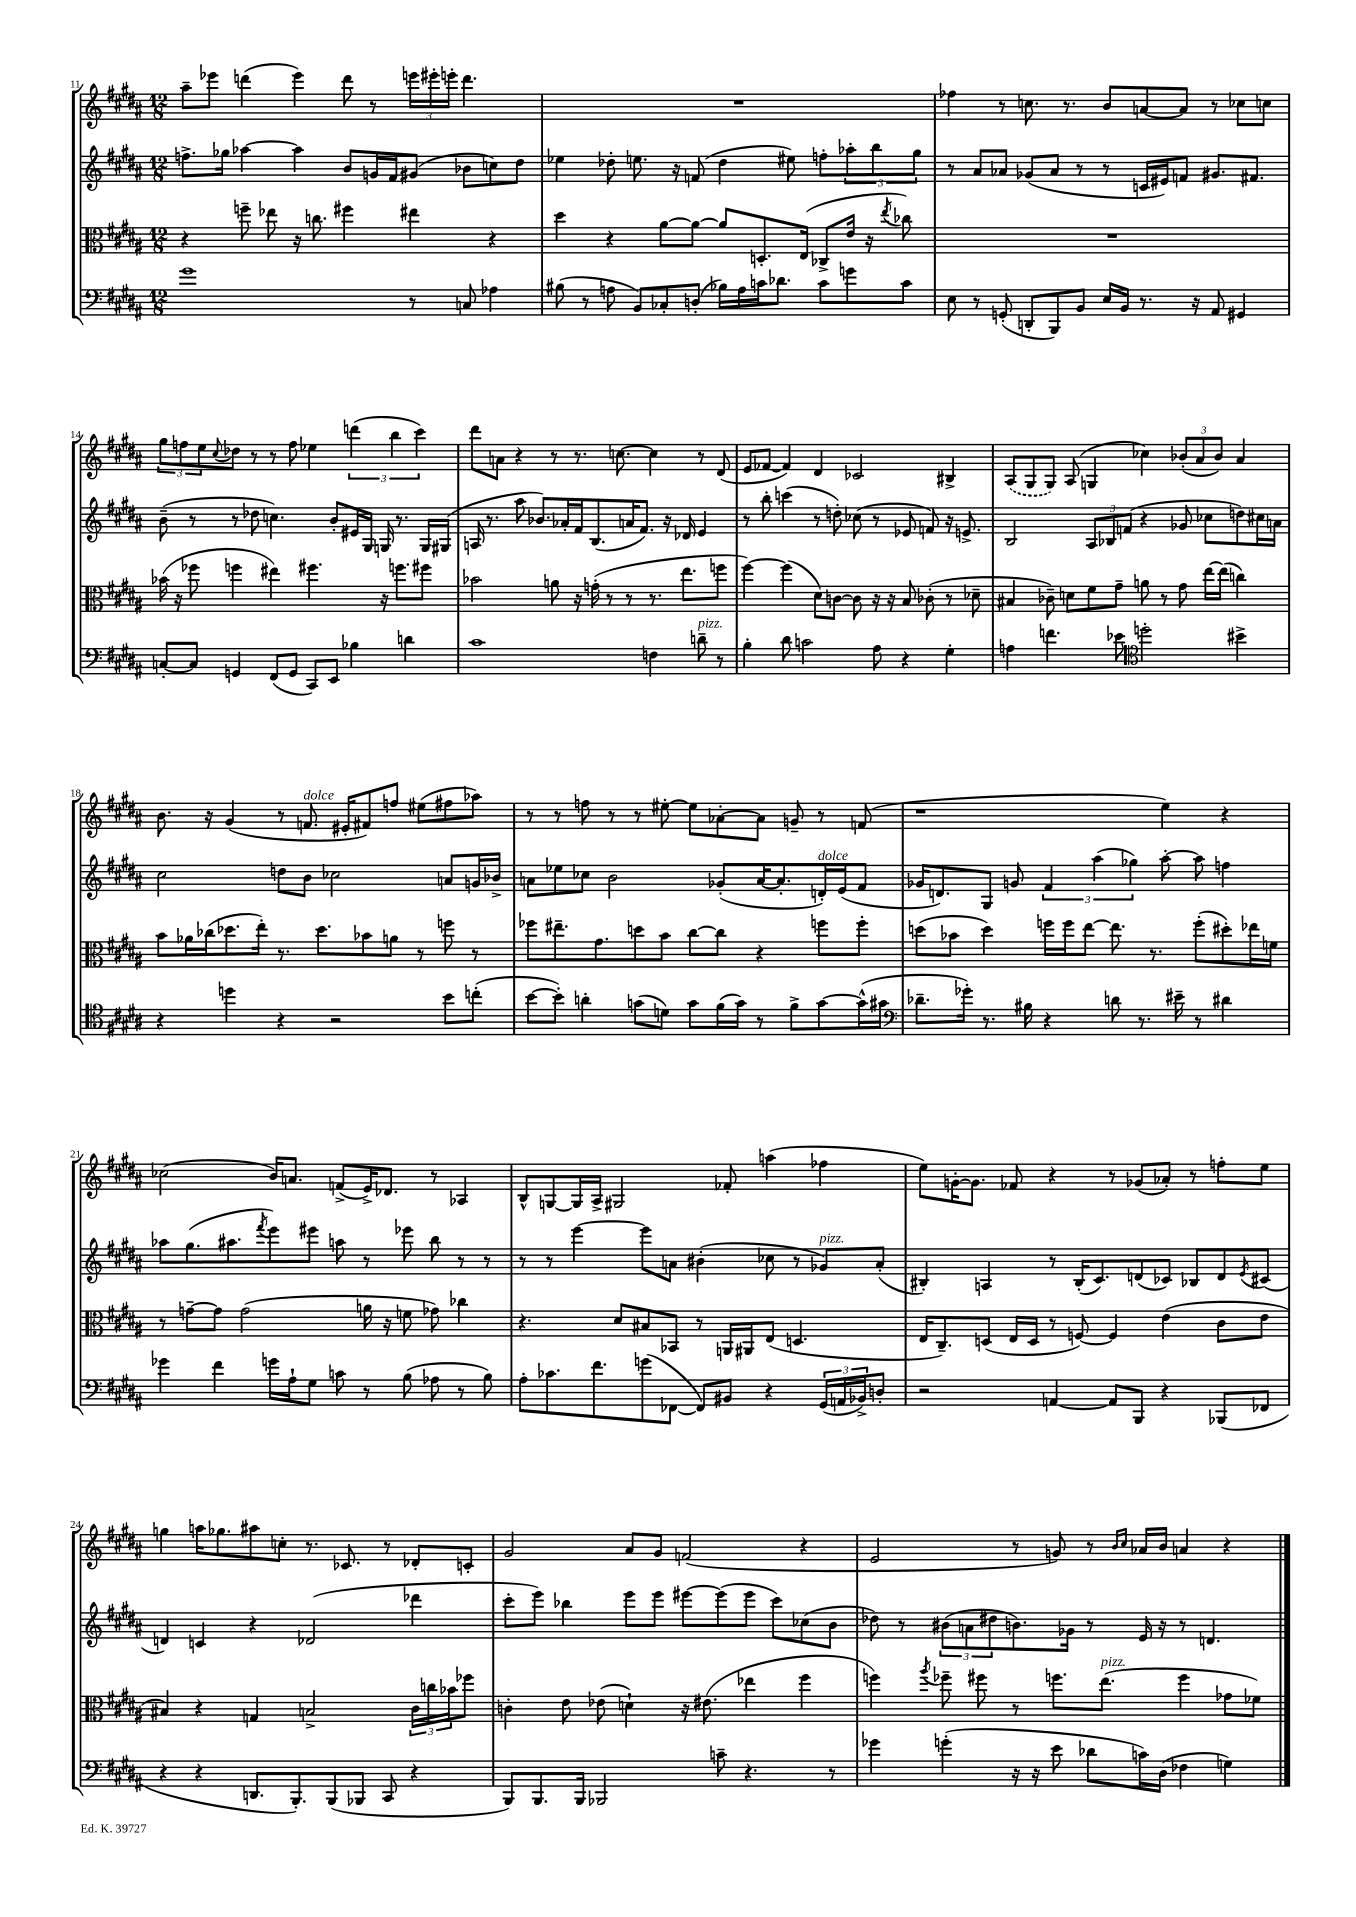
<<
\new StaffGroup <<
\new Staff = "s0" {
    \clef treble \key b \major \numericTimeSignature \time 12/8
    ais''8-- ees'''8 d'''4( ees'''4) d'''8 r8 \tuplet 3/2 { e'''16 eis'''16-. e'''16-. } d'''4. |
    R1. |
    fes''4 r8 c''8. r8. b'8 a'8~ a'8 r8 ces''8 c''8 |
    \tuplet 3/2 { gis''8 f''8 e''8 } \appoggiatura { cis''8 } des''8 r8 r8 f''8 ees''4 \tuplet 3/2 { d'''4( b''4 cis'''4) } |
    dis'''8 a'8 r4 r8 r8. c''8.~ c''4 r8 dis'8( |
    e'8 fes'8~ fes'4) dis'4 ces'2 bis4-> |
    \once \slurDashed ais8( gis8 gis8) ais8( g4 ces''4) \tuplet 3/2 { bes'8-.( ais'8 bes'8) } ais'4 |
    b'8. r16 gis'4( r8 f'8.^\markup { \italic "dolce" } eis'16-. fis'8) f''8 eis''8( fis''8 aes''8) |
    r8 r8 f''8 r8 r8 eis''8~-. eis''8 aes'8~-. aes'8 g'8-- r8 f'8( |
    r1 e''4) r4 |
    ces''2( b'16) a'8. f'8->( e'16->) des'8. r8 aes4 |
    b8-^ g8~ g16 ais16-> gis2 fes'8-. a''4( fes''4 |
    e''8) g'16~-. g'8. fes'8 r4 r8 ges'8( aes'8-.) r8 f''8-. e''8 |
    g''4 a''16 ges''8. ais''8 c''8-. r8. ces'8. r8 des'8-. c'8-. |
    gis'2 ais'8 gis'8 f'2( r4 |
    e'2 r8 g'8) r8 \grace { b'16 cis''16 } aes'16 b'16 a'4 r4 \bar "|." |
}
\new Staff = "s1" {
    \clef treble \key b \major \numericTimeSignature \time 12/8
    f''8.-> ges''16 aes''4~ aes''4 b'8 g'16 fis'16 gis'8( bes'8 c''8) dis''8 |
    ees''4 des''8-. e''8. r16 f'8( des''4 eis''8) f''8-. \tuplet 3/2 { aes''8-. b''8 gis''8 } |
    r8 ais'8 aes'8 ges'8( aes'8 r8 r8 c'16 eis'16) f'8 gis'8. fis'8. |
    b'8--( r8 r8 des''8 c''4.) b'8-. eis'16 gis16 g16 r8. g16 gis16( |
    a16 r8. ais''8 bes'8.) aes'16-. fis'16 b8.( a'16 fis'8.) r16 des'16 e'4 |
    r8 b''8-. c'''4( r8 d''8-.) ces''8( r8 ees'8 f'8) r16 e'8.-> |
    b2 \tuplet 3/2 { ais8 bes8 f'8( } r4 ges'8 ces''8 d''8) cis''16 a'16 |
    cis''2 d''8 b'8 ces''2 a'8 g'16 bes'16-> |
    a'8 ees''8 ces''8 b'2 ges'8-.( a'16~ a'8.-. d'16-.^\markup { \italic "dolce" }) e'16( fis'8 |
    ges'16 d'8.) gis8 g'8 \tuplet 3/2 { fis'4 ais''4( ges''4) } ais''8~-. ais''8 f''4 |
    aes''8 gis''8.( ais''8. \acciaccatura { fis'''8 } e'''8) eis'''8 a''8 r8 ees'''8 b''8 r8 r8 |
    r8 r8 e'''4~ e'''8 a'8 bis'4-.( ces''8 r8 ges'8^\markup { \italic "pizz." }) a'8-.( |
    bis4-.) a4 r8 bis16-.( cis'8.) d'8( ces'8) bes8 d'8 \acciaccatura { e'8 } cis'8( |
    d'4) c'4 r4 des'2( des'''4 |
    cis'''8-. e'''8) bes''4 e'''8 e'''8 eis'''8~ eis'''8( eis'''8 cis'''8) ces''8( b'8 |
    des''8) r8 \tuplet 3/2 { bis'8( a'8 dis''8 } b'8.) ges'16 r8 e'16 r16 r8 d'4. \bar "|." |
}
\new Staff = "s2" {
    \clef alto \key b \major \numericTimeSignature \time 12/8
    r4 f''8-- ees''8 r16 c''8. fis''4 eis''4 r4 |
    dis''4 r4 ais'8~ ais'8~ ais'8 d8.-. e16( ces8-> e'16 r16 \acciaccatura { e''8 } ces''8) |
    R1. |
    bes'16( r16 fes''8 f''4 eis''4) fis''4. r16 f''8. fis''8 |
    bes'2 a'8 r16 g'16-.( r8 r8 r8. e''8. f''8 |
    fis''4~) fis''4( dis'8) c'8~ c'8 r16 r16 b8 ces'8-.( r8 des'8-- |
    bis4 ces'8--) d'8 fis'8 gis'8-- a'8 r8 gis'8 e''16~ e''16( c''4) |
    b'8 aes'16 ces''16( des''8. e''16-.) r8. des''8. bes'8 a'8 r8 f''8 r8 |
    fes''8 eis''8.-- gis'8. d''8 b'8 cis''8~ cis''8 r4 f''8 f''8-. |
    d''8( bes'8 d''4) f''16 f''16 e''8~ e''8. r8. f''8-.( dis''8-.) ees''16 f'16 |
    r8 g'8~-- g'8 g'2( a'16 r16 f'8 ges'8) ces''4 |
    r4. dis'8 bis8 bes,8 r8 a,16 ais,16 e8( d4. |
    e16 cis8.--) d8( e16 d16 r8 f8~) f4 e'4( cis'8 e'8 |
    bis4) r4 g4 b2-> \tuplet 3/2 { cis'16 c''16 bes'16 } fes''8 |
    c'4-. e'8 ees'8( d'4-!) r16 eis'8.( ees''4 fis''4 |
    f''4) \acciaccatura { ais''8 } fes''8-- fis''8 r8 f''8. e''8.^\markup { \italic "pizz." }( f''4 ges'8 fes'8) \bar "|." |
}
\new Staff = "s3" {
    \clef bass \key b \major \numericTimeSignature \time 12/8
    gis'1 r8 c8 aes4 |
    bis8( r8 a8 b,8) ces8-. d8-.( bes16) a16 c'16 des'8. c'8 g'8 c'8 |
    e8 r8 g,8-.( d,8-. b,,8) b,8 e16 b,16 r8. r16 ais,8 gis,4 |
    c8~-. c8 g,4 fis,8( g,8 cis,8) e,8 bes4 d'4 |
    cis'1 f4 d'8--^\markup { \italic "pizz." } r8 |
    b4-. dis'8 c'2 ais8 r4 gis4-. |
    a4 f'4. ees'8 \clef tenor d''2-. bis'4-> |
    r4 d''4 r4 r2 b'8 c''8-.( |
    b'8~ b'8-.) a'4-. g'8( d'8) g'8 fis'16( g'16) r8 fis'8-> g'8~ g'16-^( gis'16 |
    \clef bass des'8.-- ges'16-.) r8. bis16 r4 d'8 r8. eis'16-- r8 dis'4 |
    ges'4 fis'4 g'16 ais16-! gis8 c'8 r8 b8( aes8 r8 b8) |
    ais8-. ces'8. fis'8. g'8( fes,8~ fes,8) bis,8 r4 \tuplet 3/2 { gis,16( a,16 bes,16->) } d8-. |
    r2 a,4~ a,8 b,,8 r4 bes,,8( fes,8 |
    r4 r4 d,8. b,,8.-.) b,,8( bes,,8 cis,8 r4 |
    b,,8) b,,8. b,,16 bes,,2 c'8-- r4. r8 |
    ges'4 g'4-.( r16 r16 e'8 des'8 c'16) dis16( fes4 g4) \bar "|." |
}
>>
>>
\layout { \context { \Score currentBarNumber = #11 } }
